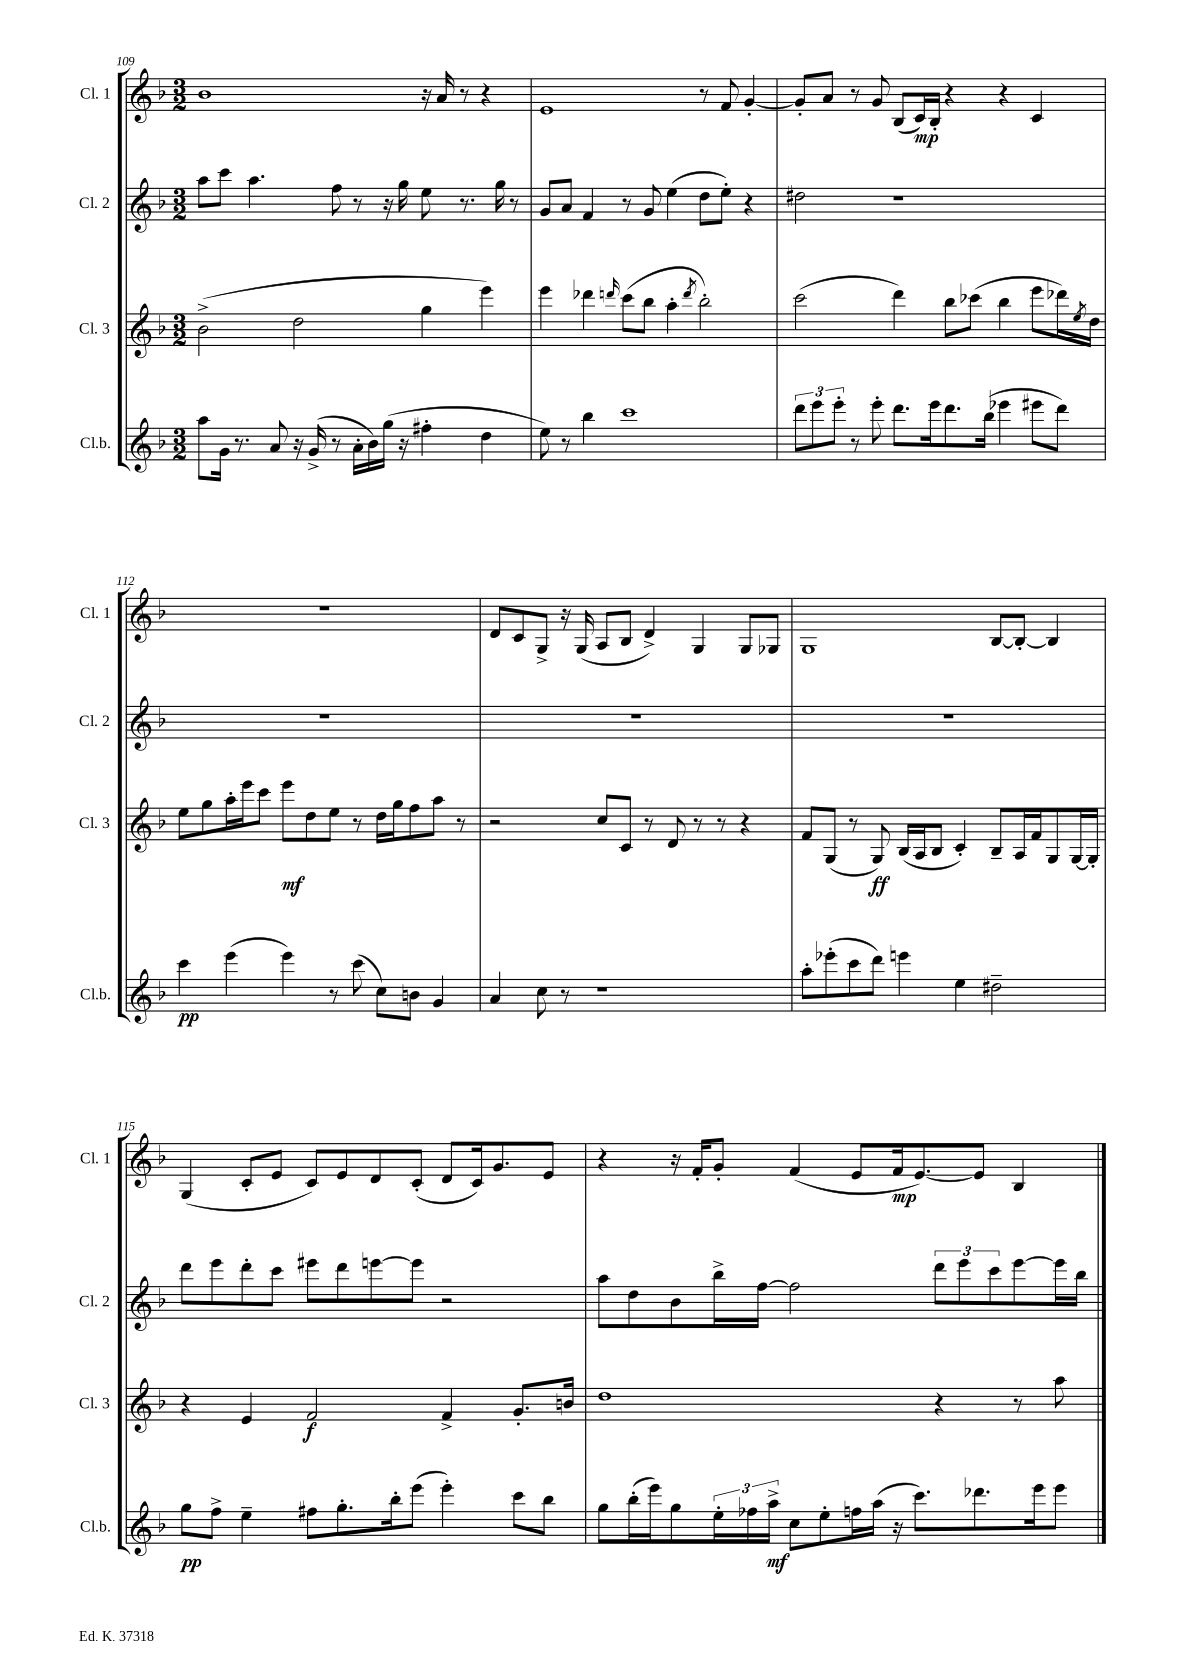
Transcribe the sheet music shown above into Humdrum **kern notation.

**kern	**kern	**kern	**kern
*staff4	*staff3	*staff2	*staff1
*clefG2	*clefG2	*clefG2	*clefG2
*k[b-]	*k[b-]	*k[b-]	*k[b-]
*M3/2	*M3/2	*M3/2	*M3/2
8aa\L	(2b-^\	8aa\L	1b-
16g\Jk	.	8ccc\J	.
8.r	.	.	.
.	.	4.aa\	.
8a/	.	.	.
16r	2dd\	.	.
(16g^/	.	.	.
8r	.	8ff\	.
16a'\LL	.	8r	.
16b-\)	.	.	.
(16gg\JJ	.	16r	.
16r	.	16gg\	.
4ff#'\	4gg\	8ee\	16r
.	.	.	16a/
.	.	8.r	8r
4dd\	4eee\)	.	4r
.	.	16gg\	.
.	.	8r	.
=	=	=	=
8ee\)	4eee\	8g/L	1e
8r	.	8a/J	.
4bb-\	4ddd-\	4f/	.
.	16qqddd/	.	.
1ccc	(8ccc\L	8r	.
.	8bb-\J	8g/	.
.	4aa'\	(4ee\	.
.	8qddd/	.	.
.	2bb-'\)	8dd\L	8r
.	.	8ee'\J)	8f/
.	.	4r	[4g'/
=	=	=	=
12ddd\L	(2ccc\	2dd#\	8g'/]L
12eee\	.	.	.
.	.	.	8a/J
12eee'\J	.	.	.
8r	.	.	8r
8eee'\	.	.	8g/
8.ddd\L	4ddd\)	1r	(8B-/L
.	.	.	16c/L)
16eee\k	.	.	16B-'/JJ
8.ddd\	8bb-\L	.	4r
.	(8ccc-\J	.	.
(16bb-\Jk	.	.	.
4eee-\	4bb-\	.	4r
8eee#\L	8eee\L	.	4c/
8ddd\J)	16ddd-\L)	.	.
.	8qee/	.	.
.	16dd\JJ	.	.
=	=	=	=
4ccc\	8ee\L	1.r	1.r
.	8gg\	.	.
(4eee\	16aa'\L	.	.
.	16eee\J	.	.
.	8ccc\J	.	.
4eee\)	8eee\L	.	.
.	8dd\	.	.
8r	8ee\J	.	.
(8ccc\	8r	.	.
8cc\L)	16dd\LL	.	.
.	16gg\J	.	.
8b\J	8ff\	.	.
4g/	8aa\J	.	.
.	8r	.	.
=	=	=	=
4a/	2r	1.r	8d/L
.	.	.	8c/
8cc\	.	.	8G^/J
8r	.	.	16r
.	.	.	(16G/
1r	8cc/L	.	8A/L
.	8c/J	.	8B-/J
.	8r	.	4d^/)
.	8d/	.	.
.	8r	.	4G/
.	8r	.	.
.	4r	.	8G/L
.	.	.	8G-/J
=	=	=	=
8aa'\L	8f/L	1.r	1G
(8eee-'\	(8G/J	.	.
8ccc\	8r	.	.
8ddd\J)	8G/)	.	.
4eee\	(16B-/LL	.	.
.	16A/J	.	.
.	8B-/J	.	.
4ee\	4c'/)	.	.
2dd#~\	8B-~/L	.	[8B-/L
.	16A/L	.	8B-'/_J
.	16f/J	.	.
.	8G/	.	4B-/]
.	[16G/L	.	.
.	16G'/]JJ	.	.
=	=	=	=
8gg\L	4r	8ddd\L	(4G/
8ff^\J	.	8eee\	.
4ee~\	4e/	8ddd'\	8c'/L
.	.	8ccc\J	8e/J
8ff#\L	2f/	8eee#\L	8c/L)
8.gg'\	.	8ddd\	8e/
.	.	[8eee\	8d/
16bb-'\k	.	.	.
(8eee\J	.	8eee\]J	(8c'/J
4eee'\)	4f^/	2r	8d/L
.	.	.	16c/k)
.	.	.	8.g/
8ccc\L	8.g'/L	.	.
8bb-\J	.	.	8e/J
.	16b/Jk	.	.
=	=	=	=
8gg\L	1dd	8aa\L	4r
(16bb-'\L	.	8dd\	.
16eee\J)	.	.	.
8gg\	.	8b-\	16r
.	.	.	16f'/LK
24ee'\L	.	16bb-^\L	8g'/J
24ff-\	.	.	.
.	.	[16ff\JJ	.
24aa^\JJ	.	.	.
8cc\L	.	2ff\]	(4f/
8ee'\	.	.	.
16ff\L	.	.	8e/L
(16aa\JJ	.	.	.
16r	.	.	16f/k
8.ccc\L)	.	.	[8.e/)
.	4r	12ddd\L	.
.	.	12eee\	.
8.ddd-\	.	.	8e/]J
.	.	12ccc\	.
.	8r	[8eee\	4B-/
16eee\k	.	.	.
8eee\J	8aa\	16eee\]L	.
.	.	16bb-\JJ	.
==	==	==	==
*-	*-	*-	*-
